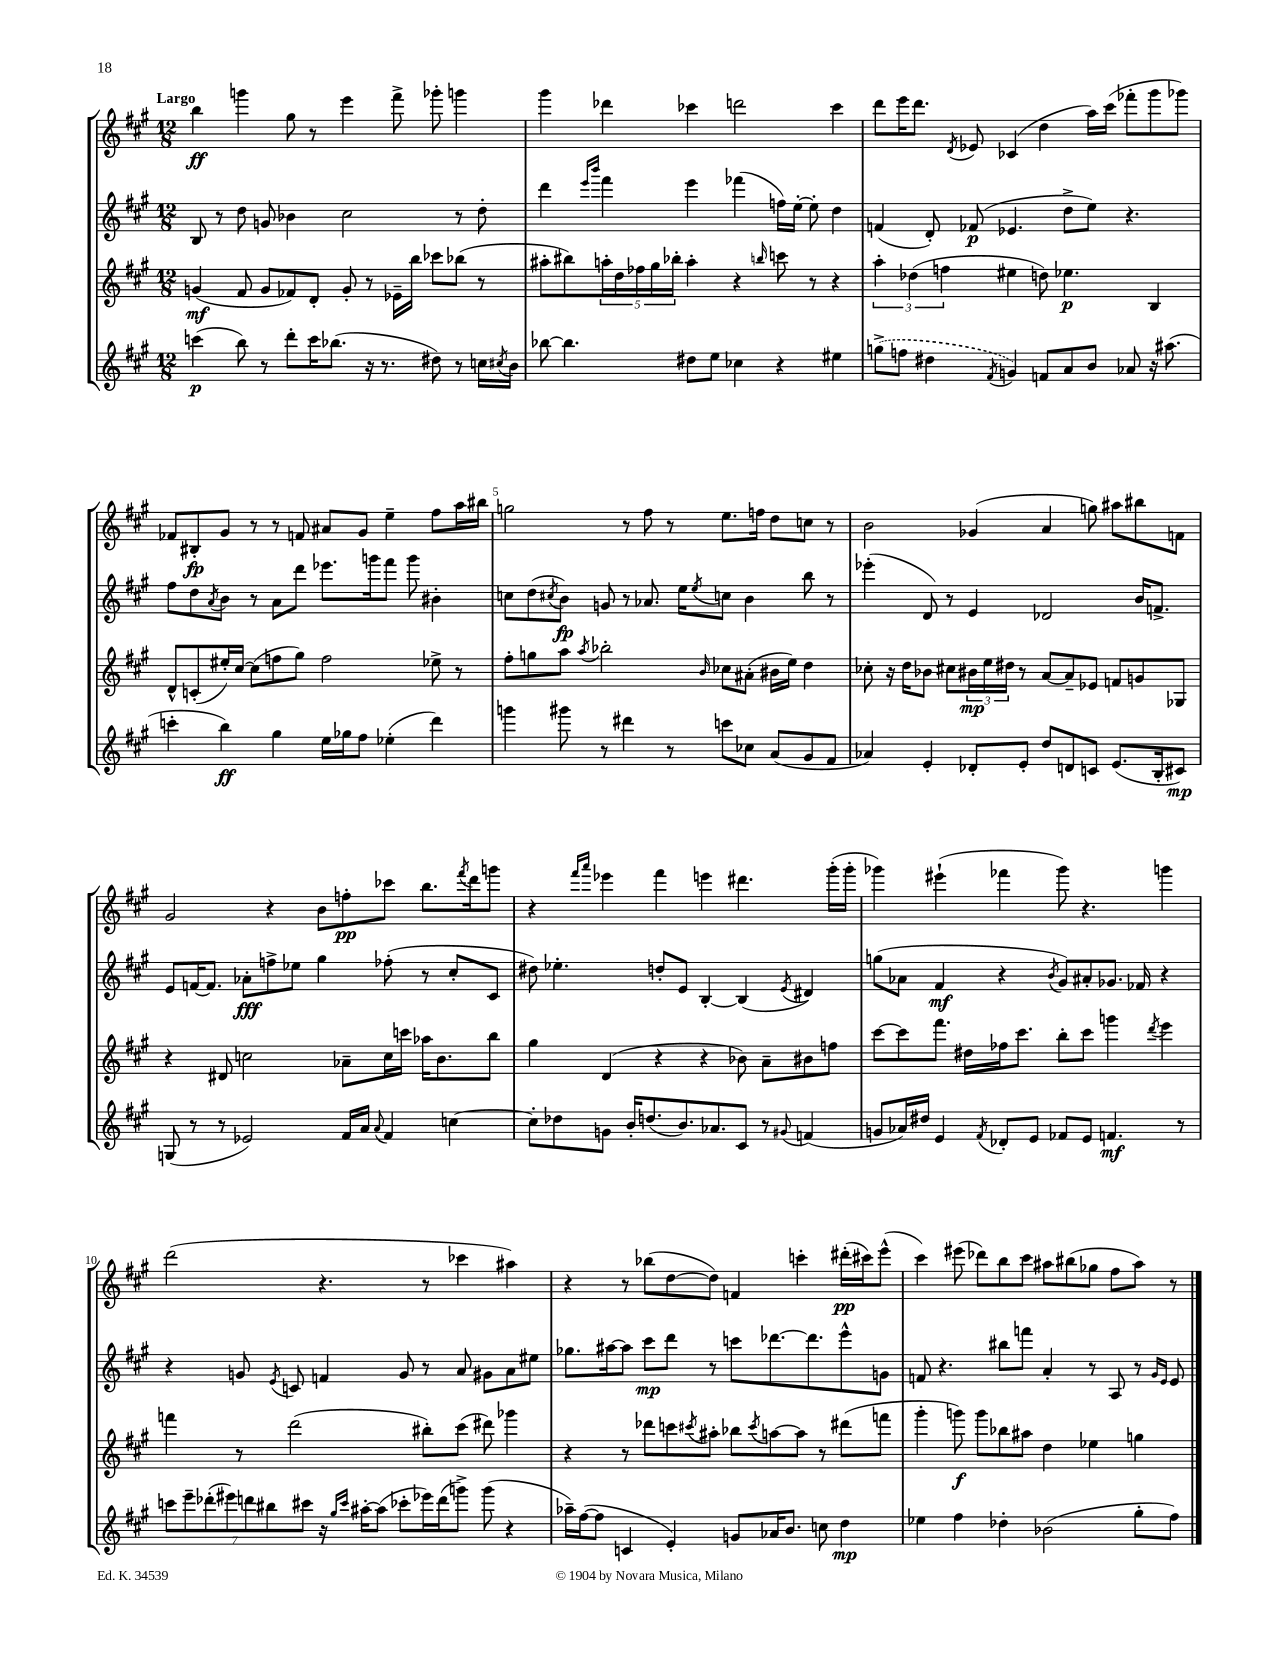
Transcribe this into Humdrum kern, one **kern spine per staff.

**kern	**kern	**kern	**kern
*staff4	*staff3	*staff2	*staff1
*clefG2	*clefG2	*clefG2	*clefG2
*k[f#c#g#]	*k[f#c#g#]	*k[f#c#g#]	*k[f#c#g#]
*M12/8	*M12/8	*M12/8	*M12/8
(4ccc	(4g	8B	4bb
.	.	8r	.
8bb)	8f#	8dd	4ggg
8r	8g	8g	.
8ddd'	8f-)	4b-	8gg#
16ccc	8d'	.	8r
(8.bb-	.	.	.
.	8g'	2cc#	4eee
16r	8r	.	.
8.r	.	.	.
.	16e-~	.	8fff#^
.	16bb	.	.
8dd#)	8ccc-	.	8ggg-'
8r	(8bb-	8r	4ggg
16cc	8r	8dd'	.
8qcc#	.	.	.
16b	.	.	.
=	=	=	=
[8bb-	8aa#'	4ddd	4ggg#
4.bb-]	8bb#)	.	.
.	.	16qqeee	.
.	.	16qqbbb	.
.	20aa'	4fff#	4ddd-
.	20dd	.	.
.	20ff-	.	.
.	20gg#	.	.
.	20bb-'	.	.
8dd#	4aa'	4eee	4ccc-
8ee	.	.	.
4cc-	4r	(4fff-	2ddd
.	16qqbb	.	.
4r	8ccc	16ff)	.
.	.	[16ee'	.
.	8r	8ee']	.
4ee#	4r	4dd	4ccc-
=	=	=	=
(8gg^	6aa'	(4f	8ddd
8ff	.	.	16eee
.	(6dd-	.	.
.	.	.	8.ddd
4dd#	.	8d')	.
.	6ff	.	.
.	.	.	8qd
.	.	(8f-	8e-
8qf#	.	.	.
4g)	4ee#	4.e-	(4c-
8f	8dd)	.	4dd
8a	4.ee-	8dd^	.
8b	.	8ee)	16aa)
.	.	.	(16ccc#
8a-	.	4.r	8fff-'
16r	4B	.	8ggg#
(8.aa#	.	.	.
.	.	.	8ggg-)
=	=	=	=
4ccc'	8d^^	8ff#	8f-
.	(8c'	8dd	8B#'
.	.	8qa	.
4bb)	16ee#')	8b	8g#
.	[16cc#	.	.
.	(8cc#]	8r	8r
4gg#	8ff	8a	8r
.	8gg#)	8ddd	8f
16ee	2ff	8.eee-	8a#
16gg-	.	.	.
8ff#	.	.	8g#
.	.	16ggg	.
(4ee-'	.	8fff#	4ee~
.	.	8ggg	.
4ddd)	8ee-^	4b#'	8ff#
.	8r	.	16aa
.	.	.	16bb#
=	=	=	=
4ggg	8ff#'	8cc	2gg
.	8gg	(8dd	.
.	.	8qcc#	.
8ggg#	8aa	8b)	.
.	8qaa	.	.
8r	2bb-'	8g	.
4ddd#	.	8r	8r
.	.	8.a-	8ff#
8r	.	.	8r
.	.	16ee	.
.	16qqb	8qee	.
8ccc	8cc-	8cc	8.ee
8cc-	(8a#'	4b	.
.	.	.	16ff
(8a	16b#	.	8dd
.	16ee)	.	.
8g#	4dd	8bb	8cc
8f#	.	8r	8r
=	=	=	=
4a-)	8cc-'	(4eee-'	2b
.	16r	.	.
.	16dd	.	.
4e'	8b-	8d)	.
.	8cc#	8r	.
8d-'	24b#	4e	(4g-
.	24ee	.	.
.	24dd#	.	.
8e'	8r	.	.
8dd	[8a	2d-	4a
8d	8a~]	.	.
8c	8e-	.	8gg)
(8.e	8f	.	8aa#
.	8g	16b	8bb#
16B'	.	8.f^	.
8c#)	8G-	.	8f
=	=	=	=
(8G	4r	8e	2g#
8r	.	[16f	.
.	.	8.f]	.
8r	8d#	.	.
2e-)	2cc	8a-'	.
.	.	8ff^	4r
.	.	8ee-	.
.	.	4gg#	8b
16f#	8a-~	.	8ff'
16a	.	.	.
8qqa	.	.	.
4f#	16cc	(8ff-'	8ccc-
.	16ccc	.	.
.	16aa-	8r	8.bb
.	8.b	.	.
[4cc	.	8cc#'	.
.	.	.	8qfff#
.	.	.	16ddd
.	8bb	8c#	8ggg
=	=	=	=
8cc']	4gg#	8dd#)	4r
8dd-	.	4.ee-'	.
.	.	.	16qqfff#
.	.	.	16qqaaa
8g	(4d	.	4eee-
16b'	.	.	.
(8.dd	.	.	.
.	4r	8dd'	4fff#
8.b)	.	8e	.
.	4r	[4B'	4eee
8.a-	.	.	.
8c#	8b-)	(4B]	4.ddd#
8r	8a~	.	.
8qqg#	.	8qe	.
(4f	8b#	4d#)	.
.	8ff	.	(16ggg#'
.	.	.	16ggg#'
=	=	=	=
8g	[8ccc#	(8gg	4ggg-)
16a-)	8ccc#]	8a-	.
16dd#	.	.	.
4e	8.fff#	4f#	(4eee#`
.	16dd#	.	.
8qf#	.	.	.
8d-'	16ff-	4r	4fff-
.	8.ccc#	.	.
8e	.	.	.
.	.	8qb	.
8f-	8bb'	8g#)	8ggg-)
8e	8ccc#	8a#'	4.r
4.f	4ggg	8.g-	.
.	.	16f-	.
.	8qddd	.	.
.	4eee	4r	4ggg
8r	.	.	.
=	=	=	=
14ccc	4fff	4r	(2ddd
14eee~	.	.	.
(14ddd-'	.	.	.
14eee#)	.	.	.
.	8r	8g	.
14ddd	.	.	.
14bb#	.	.	.
.	.	8qe	.
.	(2ddd	8c	.
14ccc#	.	.	.
16r	.	4f	4.r
16qqgg#	.	.	.
16qqccc#	.	.	.
[16aa#'	.	.	.
(8aa#]	.	.	.
8ccc-'	.	8g	.
16eee-)	8bb#')	8r	8r
(16ddd	.	.	.
8ggg^)	(8ccc#	8a	4ccc-
(8ggg	8ddd#)	8g#	.
4r	4ggg-	8a	4aa#)
.	.	8ee#	.
=	=	=	=
16aa-~)	4r	8.gg-	4r
([16ff#	.	.	.
8ff#]	.	.	.
.	.	[16aa#	.
4c	8r	8aa#]	8r
.	8ddd-	8ccc#	(8bb-
4e')	8ccc	8ddd	[8dd
.	8qccc#	.	.
.	8aa#'	8r	8dd])
8g	8bb-	8ccc	4f
.	8qccc#	.	.
16a-	[8aa	[8.ddd-	.
8.b	.	.	.
.	8aa]	.	4ccc'
.	.	8.ddd-]	.
8cc	8r	.	.
4dd	(8ddd#	8eee^^	(16ddd#'
.	.	.	16ccc#)
.	8fff	8g	(8eee^^
=	=	=	=
4ee-	4ggg#'	8f	4ccc#)
.	.	4.r	.
4ff#	8ggg)	.	(8eee#
.	8ggg	.	8ddd-)
4dd-'	8bb-	8bb#	8bb
.	8aa#	8fff	8ccc#
(2b-	4dd	4a'	8aa#
.	.	.	(8bb#
.	4ee-	8r	8gg-
.	.	8A	8ff#
8gg#'	4gg	8r	8aa#)
.	.	16qqg#	.
.	.	16qqe	.
8ff#)	.	8e	8r
==	==	==	==
*-	*-	*-	*-
